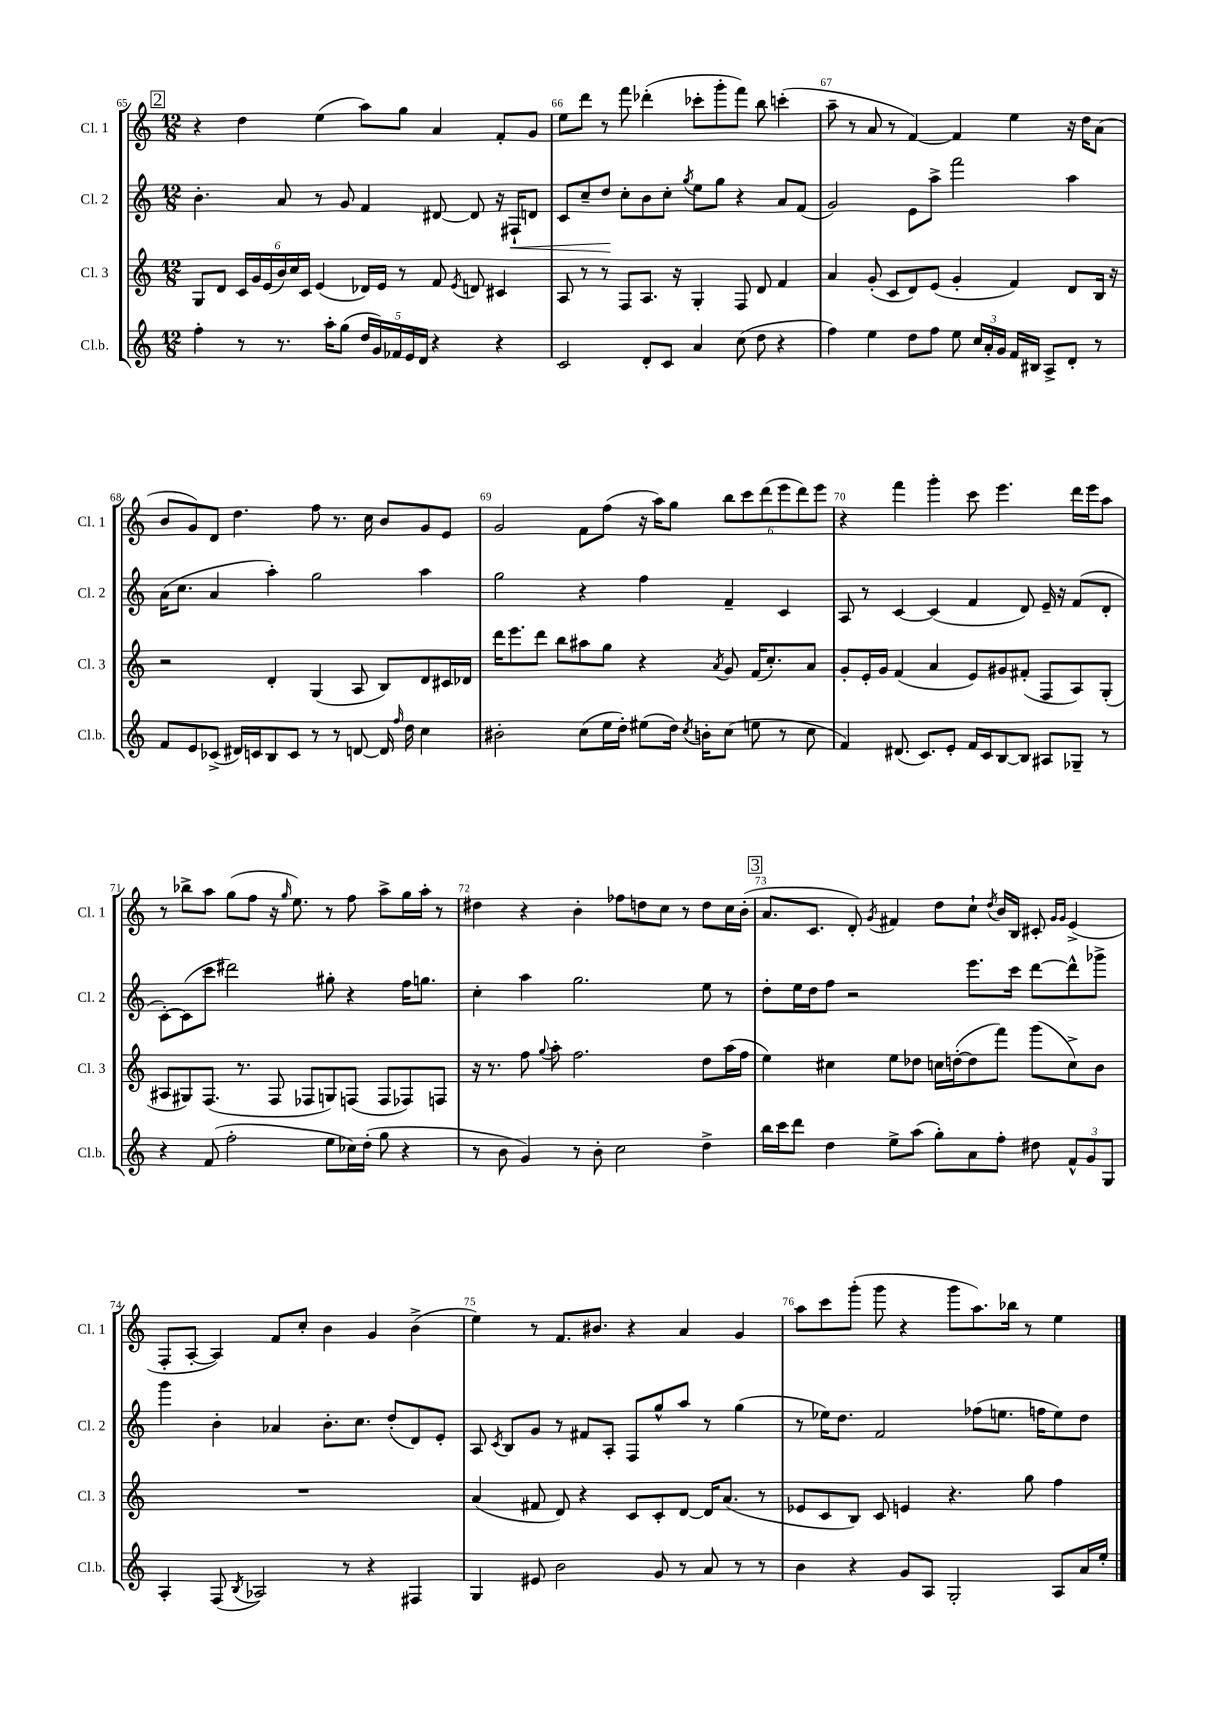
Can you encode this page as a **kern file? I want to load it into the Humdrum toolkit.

**kern	**kern	**kern	**kern
*staff4	*staff3	*staff2	*staff1
*clefG2	*clefG2	*clefG2	*clefG2
*k[]	*k[]	*k[]	*k[]
*M12/8	*M12/8	*M12/8	*M12/8
4ff'	8G	4.b'	4r
.	8d	.	.
8r	24c	.	4dd
.	24g	.	.
.	(24e	.	.
8.r	24b)	8a	.
.	24cc	.	.
.	24c	.	.
.	(4e	8r	(4ee
16aa'	.	.	.
(8gg	.	8g	.
20dd	16d-)	4f	8aa)
20g)	.	.	.
.	16e	.	.
20f-	.	.	.
.	8r	.	8gg
20e	.	.	.
20d	.	.	.
4r	8f	[8d#	4a
.	8qe	.	.
.	8d	8d#]	.
4r	4c#	16r	8f'
.	.	16F#`	.
.	.	8d	8g
=	=	=	=
2c	8A	8c	8ee
.	8r	8cc~	8ddd
.	8r	8dd	8r
.	8F	8cc'	8fff
8d'	8.A	8b	(4ddd-'
8c	.	8cc'	.
.	16r	.	.
.	.	8qgg	.
4a	4G'	8ee	8ccc-'
.	.	8gg	8ggg'
(8cc	8F	4r	8fff)
8dd	8d	.	8bb
4r	4f	8a	(4ccc'
.	.	(8f	.
=	=	=	=
4ff)	4a	2g)	8aa~
.	.	.	8r
4ee	(8g'	.	8a
.	8c	.	8r
8dd	8d)	8e	[4f)
8ff	(8e	8aa^	.
8ee	4g'	2fff	4f]
24cc	.	.	.
24a'	.	.	.
24g	.	.	.
16f	4f)	.	4ee
16B#	.	.	.
8A^	.	.	.
8d'	8d	4aa	16r
.	.	.	16dd
8r	16B	.	(8a
.	16r	.	.
=	=	=	=
8f	2r	(16a	8b
.	.	8.cc	.
8e	.	.	8g)
(8c-^	.	4a	8d
16d#)	.	.	4.dd
16c	.	.	.
8B	4d'	4aa')	.
8c	.	.	.
8r	(4G	2gg	8ff
8r	.	.	8.r
[8d	8A	.	.
.	.	.	16cc
16d]	8B)	.	8b
16qqff	.	.	.
16dd	.	.	.
4cc	8d	4aa	8g
.	16c#	.	8e
.	16d-	.	.
=	=	=	=
2b#'	16ddd	2gg	2g
.	8.eee	.	.
.	8ddd	.	.
.	8bb	.	.
(8cc	8aa#	4r	8f
16ee	8gg	.	(8ff
16dd')	.	.	.
(8ee#	4r	4ff	16r
.	.	.	16aa)
16dd)	.	.	8gg
8qcc	.	.	.
16b'	.	.	.
.	8qa	.	.
(8cc	8g	4f~	12bb
.	.	.	12ccc
8ee	(16f	.	.
.	.	.	(12ddd
.	8.cc')	.	.
8r	.	4c	12eee
.	.	.	12ddd)
8cc	8a	.	.
.	.	.	12eee
=	=	=	=
4f)	8g'	8A	4r
.	16e'	8r	.
.	16g	.	.
(8.d#	(4f	[4c	4fff
8.c)	.	.	.
.	4a	(4c]	4ggg'
8e'	.	.	.
16f	8e)	4f	8ccc
16c	.	.	.
[8B	8g#	.	4.eee
8B]	(8f#'	8d)	.
8A#	8F	16e~	.
.	.	16r	.
8G-~	8A)	(8f	16ddd
.	.	.	16eee
8r	(8G'	8d'	8aa
=	=	=	=
4r	8A#	[8c')	8r
.	8G#)	(8c]	8bb-^
(8f	(8.F	8ccc	8aa
2ff'	.	2ddd#)	(8gg
.	8.r	.	.
.	.	.	8ff
.	8F	.	16r
.	.	.	16qqgg
.	.	.	8.ee)
.	8F-	.	.
8ee	8G)	8gg#'	8r
16cc-)	(8F	4r	8ff
(16dd'	.	.	.
8gg	8F	.	8aa^
4r	8F-)	16ff	16gg
.	.	8.gg	16aa'
.	8F	.	8r
=	=	=	=
8r	16r	4cc'	4dd#
.	8.r	.	.
8b	.	.	.
4g)	8ff	4aa	4r
.	8qqgg	.	.
.	8aa'	.	.
8r	2.ff	2.gg	4b'
8b'	.	.	.
2cc	.	.	8ff-
.	.	.	8dd
.	.	.	8cc
.	.	.	8r
4dd^	8dd	8ee	8dd
.	(16aa	8r	16cc
.	16ff	.	(16b'
=	=	=	=
16bb	4ee)	8dd'	8.a
16ccc	.	.	.
8ddd	.	16ee	.
.	.	16dd	8.c
4dd	4cc#	8ff	.
.	.	2r	8d')
.	.	.	8qg
8ee^	8ee	.	4f#
(8aa	8dd-	.	.
8gg')	16cc	.	8dd
.	([16dd'	.	.
8a	8dd]	8.eee	8cc`
.	.	.	8qdd
8ff'	8fff)	.	16b
.	.	16ccc	16B
8dd#	(8ggg	[8ddd	8c#'
.	.	.	16qqg
.	.	.	16qqg
12f^^	8cc^)	8ddd^^]	(4e^
12g	.	.	.
.	8b	8ggg-^	.
12G	.	.	.
=	=	=	=
4A'	1.r	4ggg	8F'
.	.	.	[8A'
(8F	.	4b'	4A])
8qB	.	.	.
2A-)	.	.	.
.	.	4a-	8f
.	.	.	8cc'
.	.	8.b'	4b
8r	.	.	.
.	.	8.cc	.
4r	.	.	4g
.	.	(8dd'	.
4F#	.	8d)	(4b^
.	.	8e'	.
=	=	=	=
4G	(4a	8A	4ee)
.	.	8qc	.
.	.	8B	.
8e#	8f#	8g	8r
2b	8d)	8r	8.f
.	4r	8f#	.
.	.	.	8.b#
.	.	8A'	.
.	8c	8F	4r
8g	8c'	8gg^^	.
8r	[8d	8aa	4a
8a	16d]	8r	.
.	(8.a	.	.
8r	.	(4gg	4g
8r	8r	.	.
=	=	=	=
4b	8e-	8r	8aa
.	8c	16ee-)	8ccc
.	.	8.dd	.
4r	8B)	.	(8ggg'
.	8c	2f	8ggg
8g	4e	.	4r
8A	.	.	.
2G'	4.r	.	8ggg
.	.	(8ff-	8.aa)
.	.	8.ee	.
.	.	.	16bb-
.	8gg	.	8r
.	.	16ff	.
8A	4ff	8ee)	4ee
16a	.	8dd	.
16ee'	.	.	.
==	==	==	==
*-	*-	*-	*-
